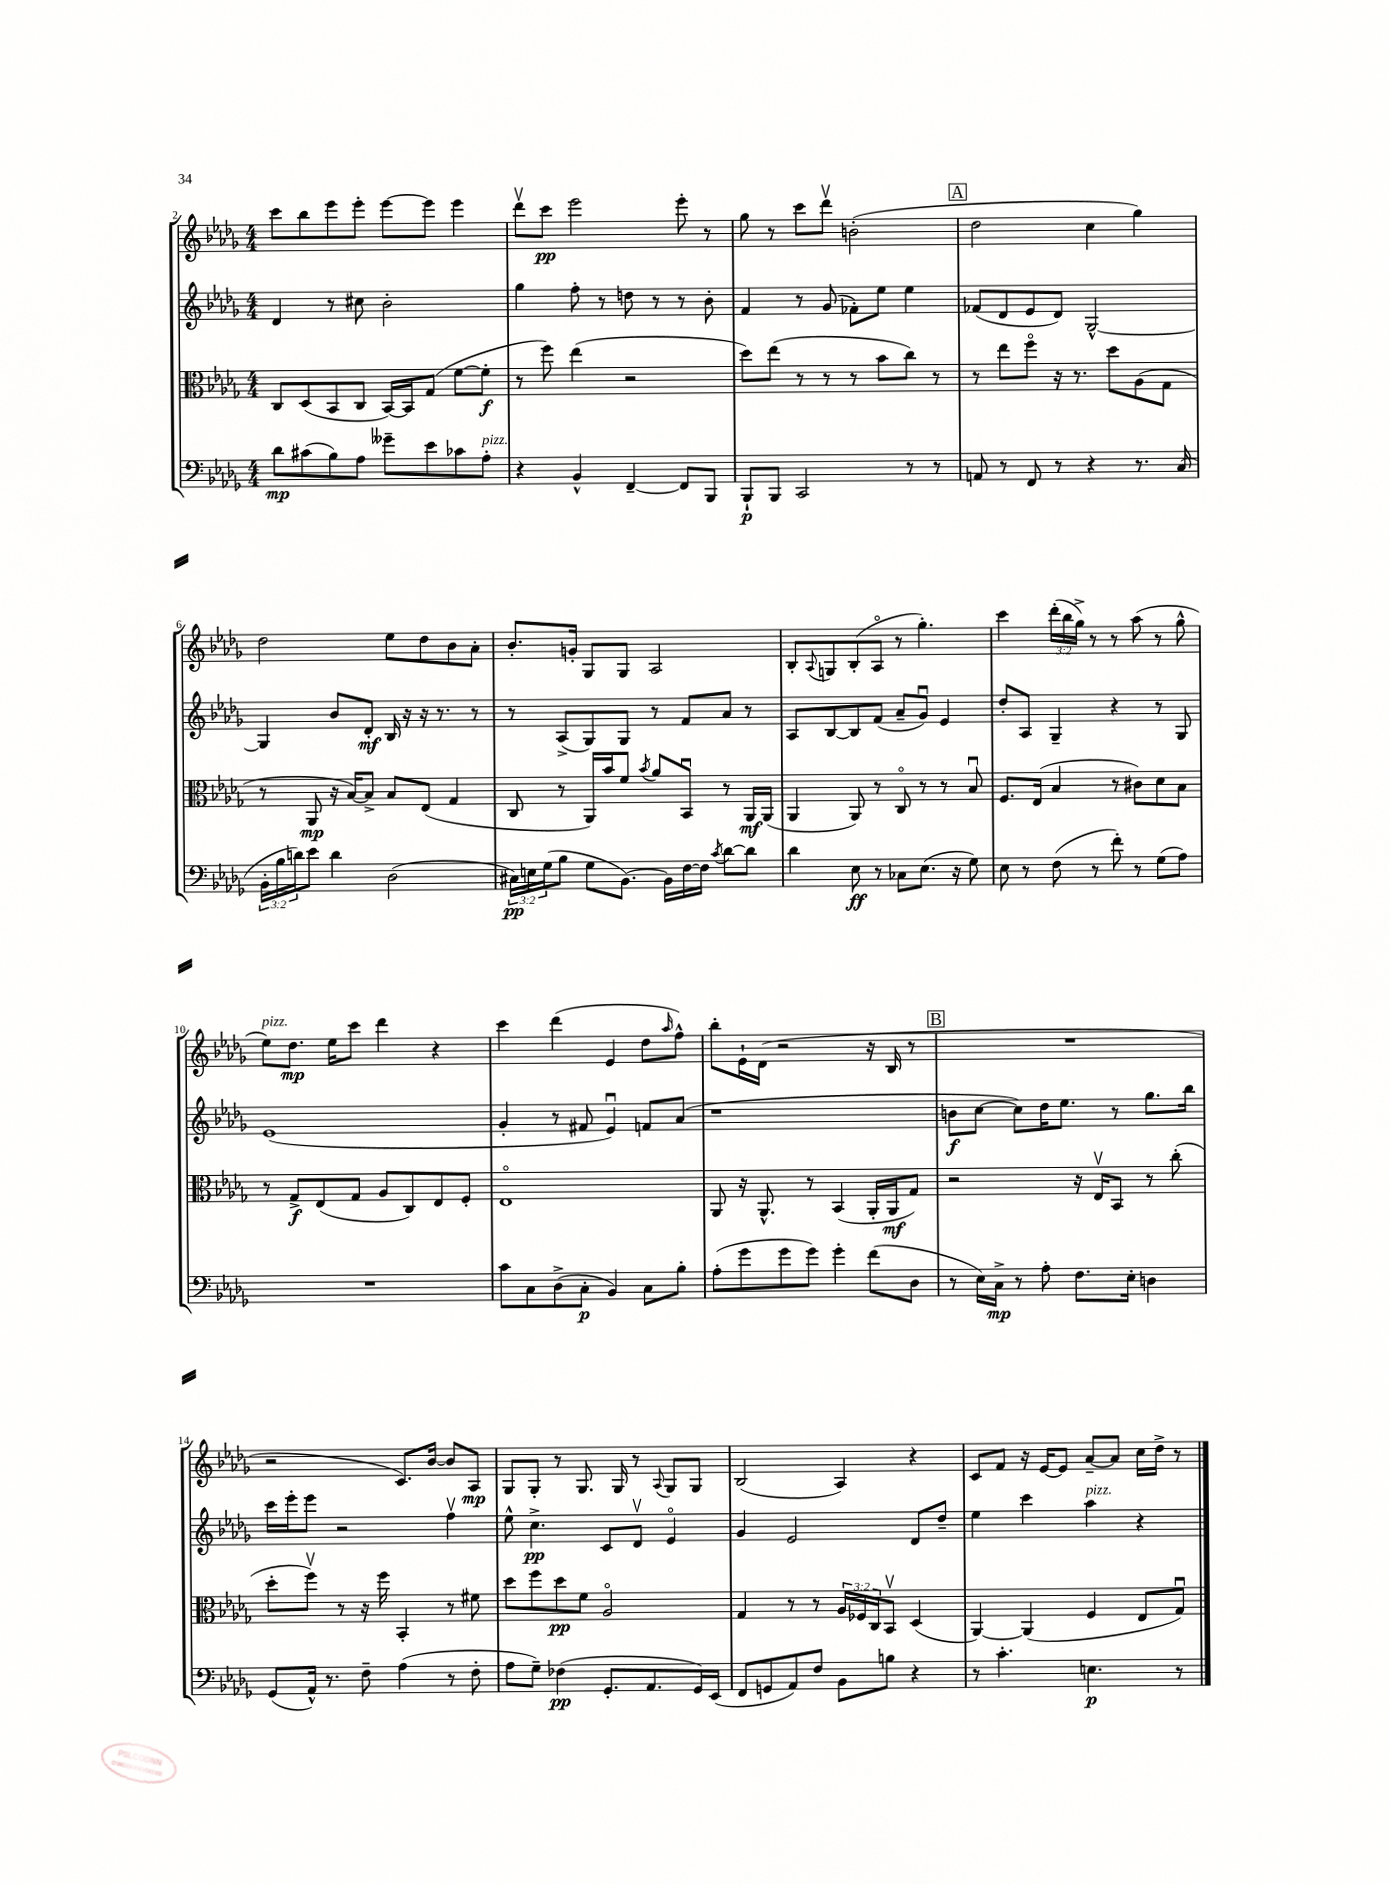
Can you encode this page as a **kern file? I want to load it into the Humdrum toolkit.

**kern	**kern	**kern	**kern
*staff4	*staff3	*staff2	*staff1
*clefF4	*clefC3	*clefG2	*clefG2
*k[b-e-a-d-g-]	*k[b-e-a-d-g-]	*k[b-e-a-d-g-]	*k[b-e-a-d-g-]
*M4/4	*M4/4	*M4/4	*M4/4
8d-	8C	4d-	8ccc
(8c#	(8D-	.	8bb-
8B-)	8BB-	8r	8eee-
8A-	8C	8cc#	8eee-'
8g--~	[16BB-)	2b-'	[8eee-
.	16BB-]	.	.
8e-	(8G-	.	8eee-]
8c-	[8f	.	4eee-
8A-'	8f']	.	.
=	=	=	=
4r	8r	4gg-	8ddd-v
.	8ff)	.	8ccc
4BB-^^	(4ee-	8ff'	2eee-
.	.	8r	.
[4FF~	2r	8dd	.
.	.	8r	.
8FF]	.	8r	8eee-'
8BBB-	.	8b-'	8r
=	=	=	=
8BBB-`	8dd-)	4f	8gg-
8BBB-	(8ee-	.	8r
2CC	8r	8r	8ccc
.	8r	(8g-	8ddd-v
.	8r	8f-')	(2b'
.	8b-	8ee-	.
8r	8cc)	4ee-	.
8r	8r	.	.
=	=	=	=
8AA	8r	(8f-	2dd-
8r	8ee-	8d-	.
8FF	8ffo	8e-	.
8r	16r	8d-)	.
.	8.r	.	.
4r	.	[2G-^^	4cc
.	8dd-	.	.
8.r	(8A-	.	4gg-)
.	8G-	.	.
(16C	.	.	.
=	=	=	=
24BB-'	8r	4G-]	2dd-
24B-	.	.	.
24d)	.	.	.
8e-	8AA-	.	.
4d	16r	8b-	.
.	[16B-)	.	.
.	8B-^]	8d-'	.
(2D-	8B-	16B-	8ee-
.	.	16r	.
.	(8E-	16r	8dd-
.	.	8.r	.
.	4G-	.	8b-
.	.	8r	8a-'
=	=	=	=
24C#)	8C	8r	8.b-'
24E	.	.	.
(24G-	.	.	.
8B-	8r	(8A-^	.
.	.	.	16g'
8G-	16AA-)	8G-)	8G-
.	16b-	.	.
[8.BB-)	8f	8G-	8G-
.	8qb-	.	.
.	8a-	8r	2A-
16BB-]	.	.	.
[16F	8BB-u	8f	.
16F]	.	.	.
8qc	.	.	.
[8d-	8r	8a-	.
8d-]	16AA-	8r	.
.	(16AA-	.	.
=	=	=	=
4d-	4AA-	8A-	8B-'
.	.	.	8qqA-
.	.	[8B-	8G
8E-	8AA-)	8B-]	(8B-'
8r	8r	(8f	8A-o
8C-	8Co	8a-~	8r
(8.E-	8r	8g-u)	4.gg-')
.	8r	4e-	.
16r	.	.	.
8G-)	8B-u	.	.
=	=	=	=
8E-	8.F	8dd-'	4ccc
8r	.	8A-	.
.	(16E-	.	.
(8F	4B-	4G-~	(24ddd-'
.	.	.	24bb-
.	.	.	24gg-^)
8r	.	.	8r
8f')	8r	4r	8r
8r	8c#)	.	(8aa-
(8G-	8d-	8r	8r
8A-)	8B-	8G-	8gg-^^
=	=	=	=
1r	8r	(1e-	8ee-)
.	8G-^	.	8.dd-
.	(8E-	.	.
.	.	.	16ee-
.	8G-	.	8ccc
.	8A-	.	4ddd-
.	8C)	.	.
.	8E-	.	4r
.	8F'	.	.
=	=	=	=
8c	1E-o	4g-'	4ccc
8C	.	.	.
(8D-^	.	8r	(4ddd-
8C'	.	8f#	.
4BB-)	.	4e-u)	4e-
8C	.	8f	8dd-
.	.	.	16qqaa-
8B-'	.	(8a-	8ff^^)
=	=	=	=
(8A-'	8AA-	1r	8bb-'
8g-	16r	.	16e-`
.	8.AA-^^	.	(16d-
8g-	.	.	2r
8g-)	8r	.	.
4g-'	(4BB-	.	.
(8f	16AA-'	.	16r
.	16AA-	.	16B-
8D-	8G-)	.	8r
=	=	=	=
8r	2r	8b	1r
16E-)	.	[8cc	.
16C^	.	.	.
8r	.	8cc])	.
8A-'	.	16dd-	.
.	.	8.ee-	.
8.F	16r	.	.
.	16E-v	.	.
.	8BB-	8r	.
16E-'	.	.	.
4D	8r	8.gg-	.
.	(8cc'	.	.
.	.	16bb-	.
=	=	=	=
(8GG-	8dd-'	16ccc	2r
.	.	16eee-'	.
16AA-^^)	8ffv)	8eee-	.
8.r	.	.	.
.	8r	2r	.
8F~	16r	.	.
.	16ff	.	.
(4A-	4BB-'	.	8.c)
.	.	.	[16b-
8r	8r	4ffv	8b-]
8F'	8f#	.	8A-
=	=	=	=
8A-	8dd-	8ee-^^	8G-
8G-~)	8ff	4.cc^	8G-'
(4F-	8dd-	.	8r
.	8f	.	8.G-
8.GG-'	2A-o	8c	.
.	.	.	16G-
.	.	8d-v	8r
8.AA-	.	.	.
.	.	.	8qqA-
.	.	4e-o	8G-
16GG-)	.	.	8G-
(16EE-	.	.	.
=	=	=	=
8FF	4G-	4g-	(2B-
8GG	.	.	.
8AA-)	8r	2e-	.
8F	8r	.	.
8BB-	24A-	.	4A-)
.	24F-	.	.
.	24C	.	.
8B	8BB-v	.	.
4r	(4D-	8d-	4r
.	.	8dd-~	.
=	=	=	=
8r	[4AA-)	4ee-	8c
4.c'	.	.	8f
.	(4AA-]	4ccc	16r
.	.	.	[16e-
.	.	.	8e-]
4.E	4F	4aa-	[8a-~
.	.	.	8a-]
.	8E-	4r	16cc
.	.	.	16dd-^
8r	8G-u)	.	8r
==	==	==	==
*-	*-	*-	*-
